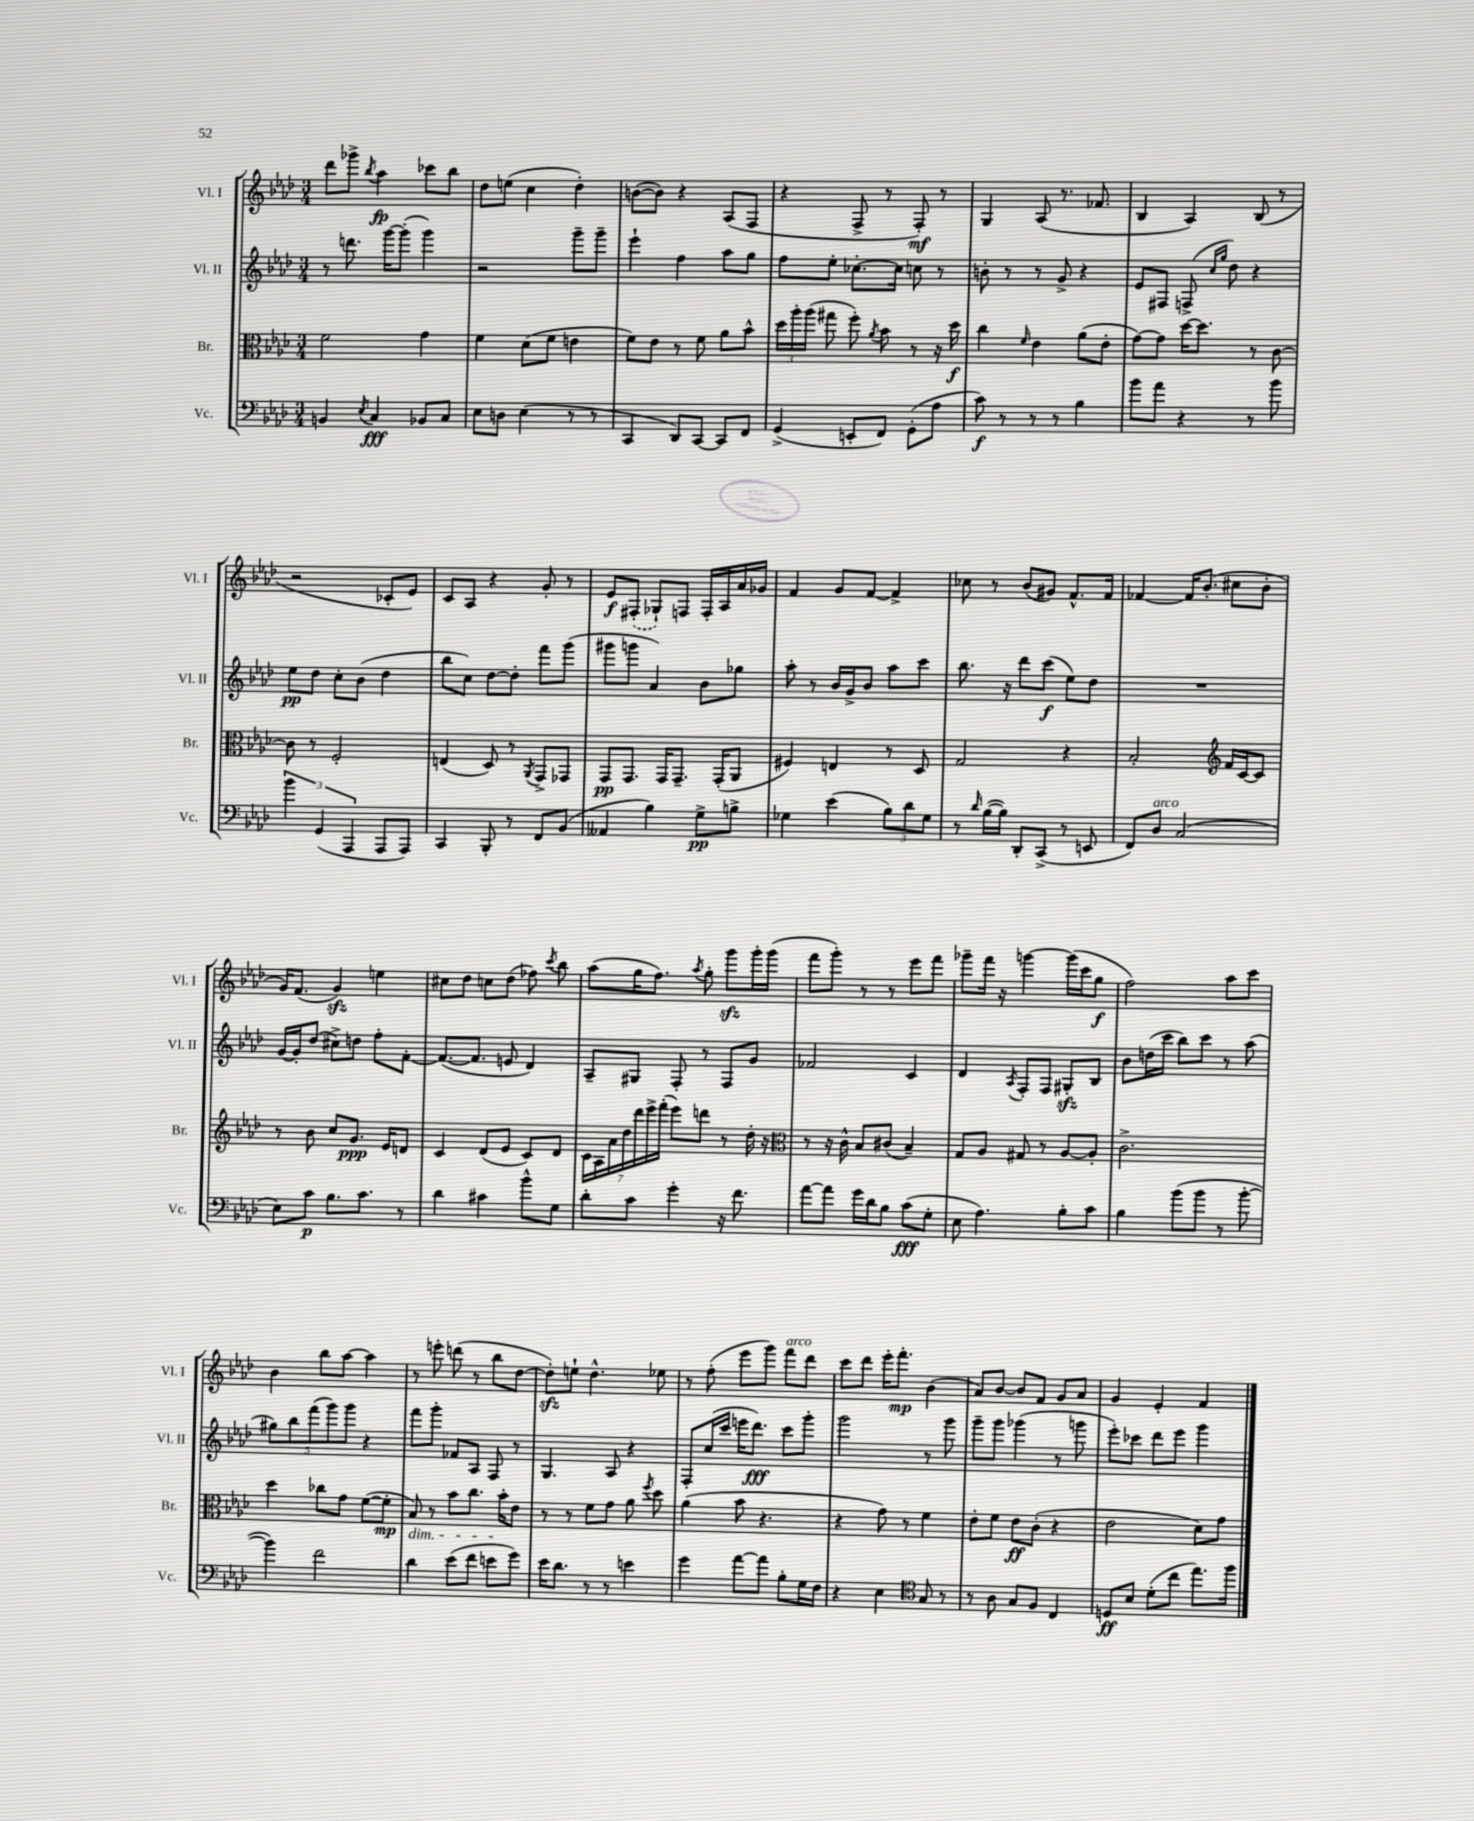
<<
\new StaffGroup <<
\new Staff = "s0" \with { instrumentName = "Vl. I" shortInstrumentName = "Vl. I" } {
    \clef treble \key aes \major \numericTimeSignature \time 3/4
    \autoBeamOff des'''8[ ges'''8]-> \acciaccatura { bes''8 } aes''4\fp ces'''8[ bes''8] |
    des''8[ e''8]( c''4 des''4-.) |
    b'8[~( b'8]) r4 aes8[( f8] |
    r4 f8-> r8 f8-.\mf) r8 |
    g4 aes8( r8. fes'8. |
    bes4 aes4) bes8( r8 |
    r2 ces'8[-. ees'8]) |
    c'8[ aes8] r4 g'8-. r8 |
    ees'8[\f \once \slurDashed fis8]-.( ges8[-!) f8] f16[-. aes16 aes'16 ges'16] |
    f'4 g'8[ f'8]~ f'4-> |
    ces''8 r8 bes'8[( gis'8]) f'8.[-^ f'16] |
    fes'4~ fes'16[ bes'8.]-.( cis''8[ bes'8]-. |
    g'16[) f'8.]( g'4\sfz) e''4 |
    cis''8[ des''8] c''8[ des''8]( fes''8) \acciaccatura { c'''8 } bes''8 |
    aes''8[( g''16 f''8.]) \acciaccatura { aes''8 } g''8-. g'''8[\sfz g'''16-. g'''16]( |
    f'''8[ g'''8]-.) r8 r8 ees'''8[ f'''8] |
    ges'''8[-- f'''16] r16 g'''4~ g'''16[( c'''16 g''8]\f |
    f''2) aes''8[ c'''8] |
    bes'4 bes''8[ aes''8]~ aes''4 |
    r8 e'''8-. d'''8( r8 bes''8[ des''8]~ |
    des''8[-.\sfz) e''8]-! des''4.-^ ees''8 |
    r8 f''8-.( ees'''8[ g'''8]) f'''8[^\markup { \italic "arco" } des'''8] |
    c'''8[ des'''8] ees'''16[-. f'''8.]-.\mp bes'4( |
    aes'8[) bes'8]~ bes'8[ f'8] g'8[ aes'8] |
    g'4 ees'4-. f'4 \bar "|." |
}
\new Staff = "s1" \with { instrumentName = "Vl. II" shortInstrumentName = "Vl. II" } {
    \clef treble \key aes \major \numericTimeSignature \time 3/4
    \autoBeamOff r8 d'''8. g'''16[~ g'''8]-.( g'''4) |
    r2 g'''8[-- g'''8]-- |
    ees'''4-! f''4 aes''8[ g''8] |
    f''8[ ees''8]-. ces''8.[~-. ces''16] c''8 r8 |
    b'8-. r8 r8 g'8-> r4 |
    ees'8[ fis8] f8->( \grace { c''16[ g''16] } des''8) r4 |
    ees''8[\pp des''8] c''8[-. bes'8]( des''4 |
    bes''8[ c''8]) des''8[~ des''8]-. f'''8[ g'''8]( |
    gis'''8[ g'''8] aes'4) bes'8[ ges''8] |
    aes''8-. r8 bes'16[ g'16-> bes'8] aes''8[ c'''8] |
    bes''8. r16 des'''8[ c'''8]\f( ees''8[) des''8] |
    R2. |
    g'16[~ g'16-. des''8]( cis''8[->) d''8] f''8[-. f'8]~-. |
    f'8.[~( f'8.] e'8 des'4) |
    aes8[-- gis8] f8-. r8 f8[ g'8] |
    fes'2 c'4 |
    des'4 \acciaccatura { aes8 } f8[-. f8] gis8[-.\sfz bes8] |
    bes'8[ d''16( c'''16] bes''8[) c'''8] r8 aes''8( |
    \tuplet 5/4 { gis''8[) bes''8 f'''8( g'''8) g'''8] } r4 |
    f'''8[ g'''8]-. fes'8[ aes8] f8 r8 |
    g4. aes8 r4 |
    f8[-. c''16( c'''16] e'''16[ des'''8.]\fff) c'''8[ g'''8]-. |
    g'''2 r8 g'''8 |
    g'''8[-- g'''8] ges'''4( r8 g'''8 |
    ees'''8[-.) ces'''8] des'''8[ ees'''8] g'''4 \bar "|." |
}
\new Staff = "s2" \with { instrumentName = "Br." shortInstrumentName = "Br." } {
    \clef alto \key aes \major \numericTimeSignature \time 3/4
    \autoBeamOff f'2 g'4 |
    f'4 des'8[( f'8] e'4 |
    f'8[) ees'8] r8 f'8 aes'8[ bes'8]-^ |
    \tuplet 3/2 { des''16[ aes''16-. aes''16]( } gis''8 f''8-.) \acciaccatura { aes'8 } bes'8 r8 r16 des''16\f |
    c''4 \grace { f'16 } ees'4 aes'8[( ees'8]-. |
    g'8[~) g'8] des''16[~ des''8.] r8 c'8~ |
    c'8 r8 f2-. |
    e4( des8) r8 \acciaccatura { aes,8 } g,8[-> ges,8] |
    g,8[\pp g,8.] g,16[ g,8.]-- g,16[-.( aes,8] |
    fis4) e4 r8 des8 |
    g2 r4 |
    bes2-. \clef treble f'16[ c'16~ c'8] |
    r8 bes'8 c''8[ g'8.]\ppp ees'16[ d'8] |
    c'4 des'8[( ees'8] c'8[) des'8] |
    \tuplet 7/4 { c'16[ aes16 aes'16 des''16 des'''16 ees'''16-> f'''16]-.( } ees'''8[) d'''8] r8 des''16-. r16 |
    \clef alto r8 r16 c'16-^ bes8[ cis'8]( bes4--) |
    g8[ aes8] gis8 r8 aes8[~ aes8]-. |
    c'2.-> |
    des''4 ces''8[ g'8] f'8[~( f'8]-.\mp |
    bes8\dim) r8 bes'8[ c''8.] bes'16[-.\! ees'8] |
    r8 r8 f'8[ g'8] aes'8 \acciaccatura { f''8 } des''8 |
    aes'4( bes'8 r4. |
    r4 g'8) r8 f'4 |
    ees'8[-. f'8] ees'8[\ff c'8]-.( r4 |
    ees'2 des'8[) g'8] \bar "|." |
}
\new Staff = "s3" \with { instrumentName = "Vc." shortInstrumentName = "Vc." } {
    \clef bass \key aes \major \numericTimeSignature \time 3/4
    \autoBeamOff b,4 \acciaccatura { ees8 } c4\fff bes,8[ c8] |
    ees8[ d8] ees4( r8 r8 |
    c,4 des,8[) c,8]~ c,8[ f,8] |
    g,4->( e,8[-. f,8]) g,8[-.( aes8] |
    c'8\f) r8 r8 r8 bes4 |
    bes'8[ aes'8] r4 r8 bes'8 |
    \tuplet 3/2 { bes'4 g,4( aes,,4 } aes,,8[ aes,,8]) |
    c,4 bes,,8-. r8 f,8[ bes,8]( |
    aeses,4 bes4) g8[->\pp b8]-> |
    ges4 ees'4( \tuplet 3/2 { bes8[) des'8 ges8] } |
    r8 \grace { des'16 } bes16[~( bes16]) des,8[-. c,8]->( r8 e,8 |
    f,8[) des8]^\markup { \italic "arco" } c2( |
    ees8[) c'8]\p bes8.[ c'8.] r8 |
    des'4 cis'4 bes'8[-^ g8] |
    des'8[-. c'8] g'4-. r16 f'8. |
    aes'8[~ aes'8] g'16[ des'16 bes8] c'8[\fff( g8]-. |
    ees8 aes4.) bes8[-. c'8] |
    bes4 bes'8[( bes'8] r8 bes'8~-. |
    bes'4) f'2 |
    des'4 ees'8[( f'8] e'8[ g'8]) |
    ees'16[ des'8.] r8 r8 e'4 |
    g'4 aes'8[~ aes'8] bes8[-. g16 f16] |
    r4 ees4 \clef tenor g8 r8 |
    r8 aes8 g8[ f8] c4 |
    d8[\ff bes8] des'8[-.( c''8] ees''8.[) f''16] \bar "|." |
}
>>
>>
\layout { \context { \Score \remove "Bar_number_engraver" } }
